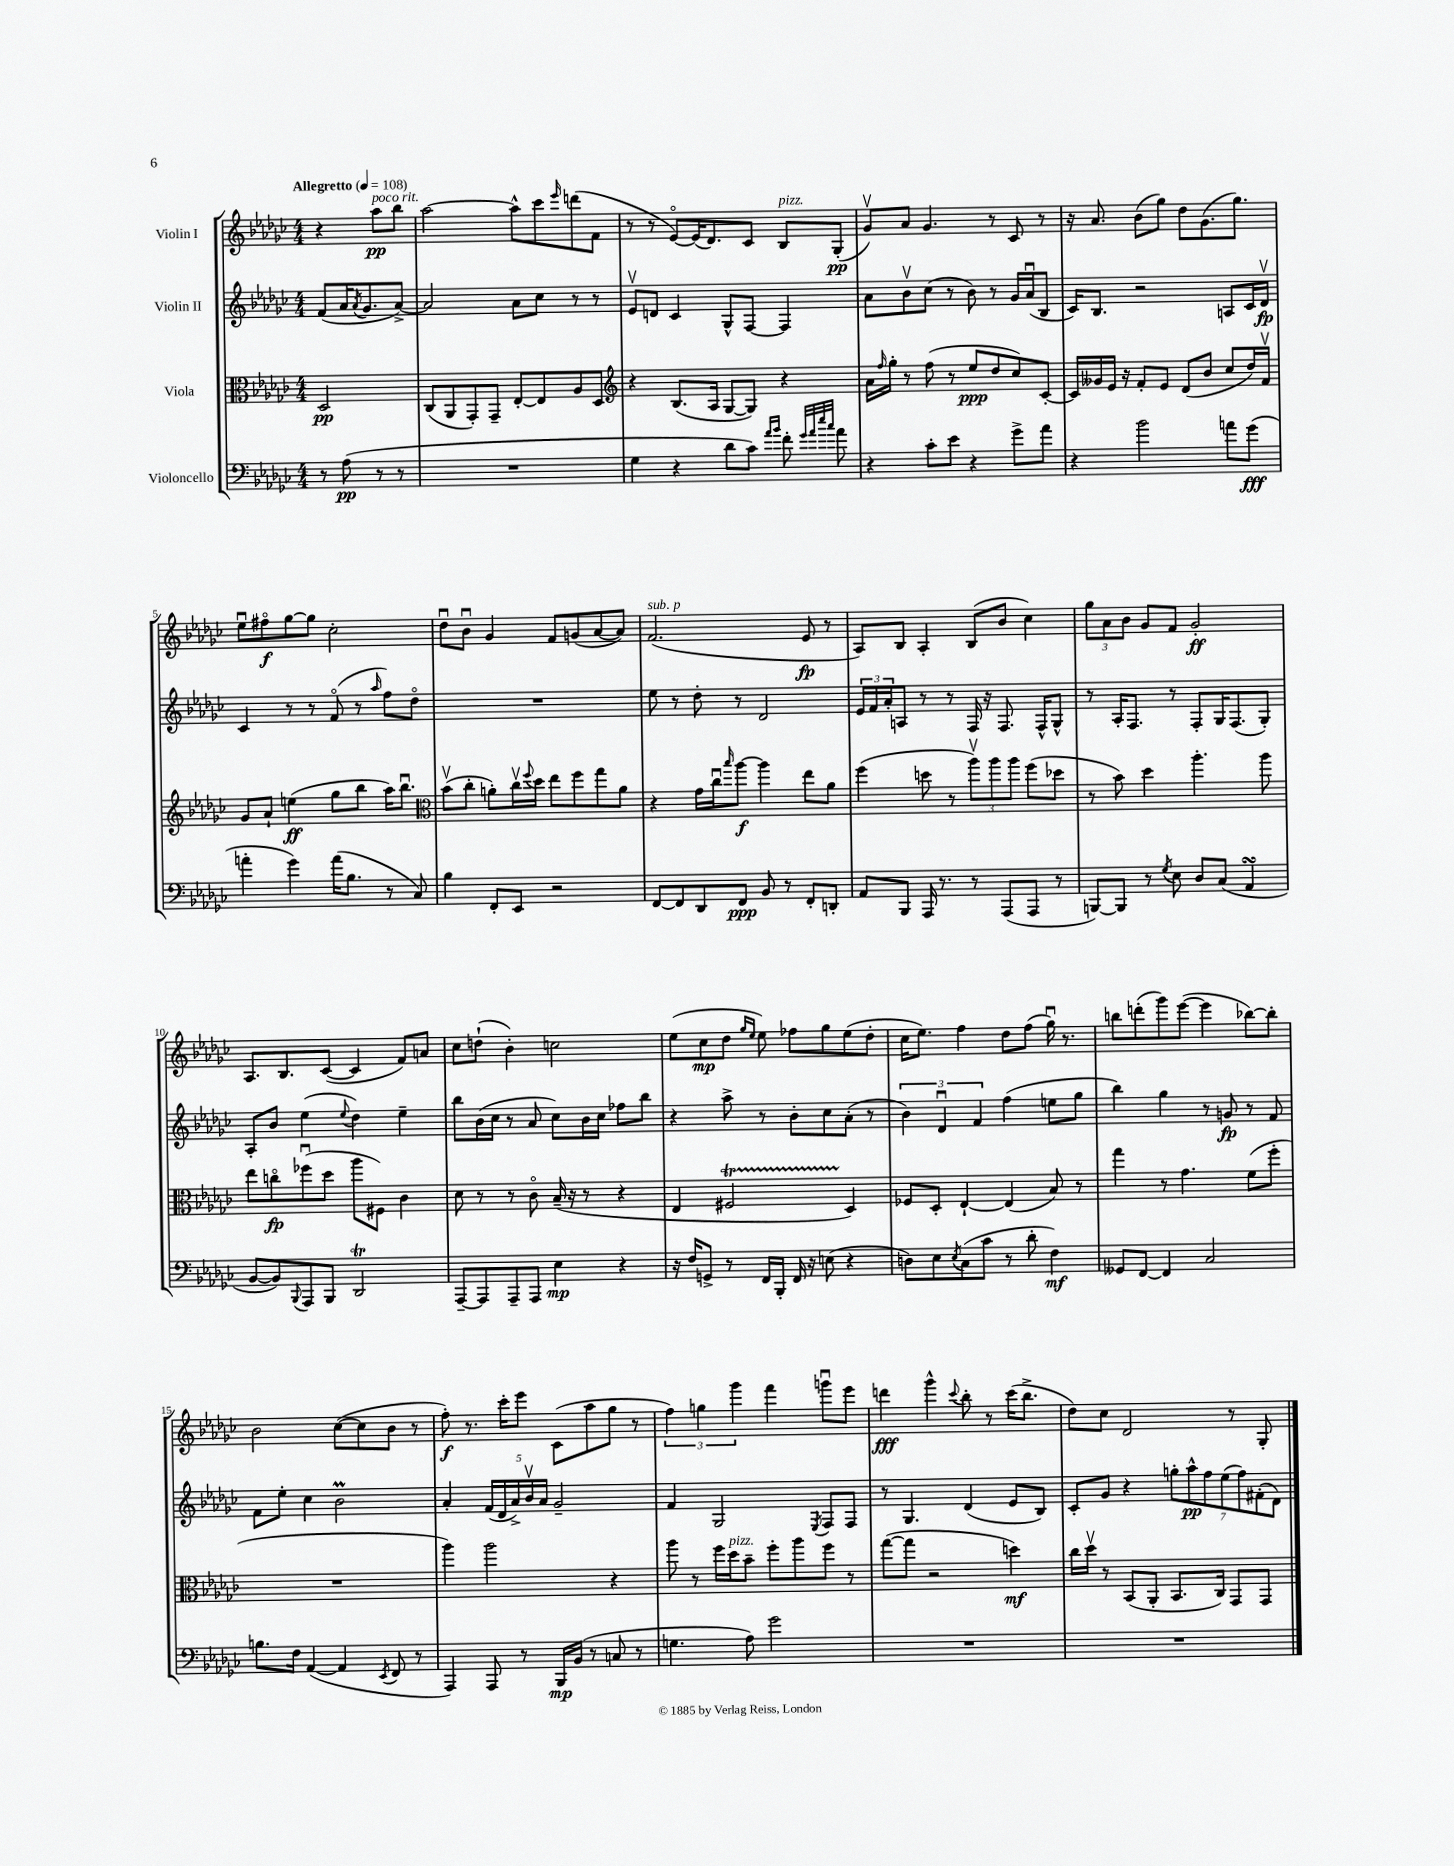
<<
\new StaffGroup <<
\new Staff = "s0" \with { instrumentName = "Violin I" } {
    \clef treble \key ges \major \numericTimeSignature \time 4/4 \partial 2 \tempo "Allegretto" 4 = 108
    r4 aes''8\pp^\markup { \italic "poco rit." } bes''8 |
    aes''2~ aes''8-^ ces'''8 \grace { ees'''16 } d'''8( f'8 |
    r8 r8 ees'8~\flageolet) ees'16( des'8.) ces'8 bes8^\markup { \italic "pizz." } ges8-.\pp( |
    ges'8\upbow) aes'8 ges'4. r8 ces'8 r8 |
    r16 aes'8. bes'8( ges''8) des''8 ges'8.( ges''8.) |
    ees''8\downbow fis''8\flageolet\f ges''8~ ges''8 ces''2-. |
    des''8\downbow bes'8\downbow ges'4 f'8 g'8( aes'8~ aes'8) |
    f'2.^\markup { \italic "sub. p" }( ees'8\fp r8 |
    aes8) bes8 aes4-. bes8( bes'8 ces''4) |
    \tuplet 3/2 { ges''8 aes'8 bes'8 } ges'8 f'8 ges'2-.\ff |
    aes8. bes8. ces'8~( ces'4 f'8) a'8 |
    ces''8 d''8-!( bes'4-.) c''2 |
    ees''8( ces''8\mp des''8 \grace { ges''16 ees''16 } ees''8) fes''8 ges''8 ees''8( des''8-. |
    ces''16 ees''8.) f''4 des''8 f''8( ges''16\downbow) r8. |
    b''8 d'''8-.( ges'''8) ees'''8~( ees'''4 bes''8~) bes''8-. |
    bes'2 ces''8~( ces''8 bes'8 r8 |
    f''8-.\f) r8. ces'''16-. ees'''8 ces'8( aes''8 ges''8 r8 |
    \tuplet 3/2 { f''4) g''4 ges'''4 } f'''4 g'''8\downbow ees'''8 |
    d'''4\fff ges'''4-^ \appoggiatura { ces'''8 } bes''8-. r8 ces'''16( bes''8.-> |
    des''8) ces''8 des'2 r8 ges8-. \bar "|." |
}
\new Staff = "s1" \with { instrumentName = "Violin II" } {
    \clef treble \key ges \major \numericTimeSignature \time 4/4 \partial 2
    f'8( aes'16 \acciaccatura { aes'8 } ges'8. aes'8~->) |
    aes'2 aes'8 ces''8 r8 r8 |
    ees'8\upbow d'8 ces'4 ges8-^ f8~ f4 |
    aes'8 bes'8\upbow ces''8( r8 bes'8) r8 ges'16 aes'16\downbow( bes8 |
    ces'16) bes8. r2 a8 ces'16 des'16\upbow\fp |
    ces'4 r8 r8 f'8\flageolet( r8 \grace { aes''16 } f''8) des''8\flageolet |
    R1 |
    ees''8 r8 des''8-. r8 des'2 |
    \tuplet 3/2 { ees'16 f'16 aes'16-. } a8 r8 r8 f16 r16 f8. f16-^ ges8-^ |
    r8 aes16-. f8. r8 f8-. ges16 f8.( ges8-.) |
    aes8-. bes'8 ees''4( \appoggiatura { ees''8 } des''4) ees''4-- |
    bes''8 bes'16( ces''16 r8 aes'8 ces''8) bes'16 ces''16 fes''8 bes''8 |
    r4 aes''8-> r8 bes'8-. ces''8 aes'8-.( r8 |
    \tuplet 3/2 { bes'4) des'4\downbow f'4 } f''4( e''8 ges''8 |
    bes''4) ges''4 r8 g'8\fp r8 f'8 |
    f'8 ees''8-. ces''4 bes'2\prall |
    aes'4-. \tuplet 5/4 { f'16( des'16 aes'16->) bes'16\upbow aes'16 } ges'2-- |
    f'4 ges2 \acciaccatura { ees8 } f8 f8 |
    r8 ges4. des'4( ees'8 bes8) |
    ces'8-. ges'8 r4 \tuplet 7/4 { g''8-. aes''8-^\pp f''8 ees''8( f''8) fis'8-.( des'8) } \bar "|." |
}
\new Staff = "s2" \with { instrumentName = "Viola" } {
    \clef alto \key ges \major \numericTimeSignature \time 4/4 \partial 2
    des2\pp |
    ces8( aes,8 ges,8-.) ges,8-- ees8~-. ees8 aes8 des8 |
    \clef treble r4 bes8.( aes16 ges8~ ges8) r4 |
    aes'16 \grace { f''16 } ges''16-. r8 f''8( r8 ees''8\ppp des''8 ces''8) ces'8~-. |
    ces'16 geses'16 ees'16 r16 f'8-. ees'8 des'8( bes'8 ces''8 des''16) f'16\upbow |
    ges'8 aes'8-! e''4\ff( ges''8 bes''8 aes''16) bes''8.\downbow |
    \clef alto bes'8\upbow( ces''8-. a'8-.) ces''16\upbow \appoggiatura { f''8 } des''16 ees''8 f''8 ges''8 a'8 |
    r4 ges'16 ces''16\downbow \grace { bes''16 } aes''8~\f aes''4 ees''8 aes'8 |
    f''4( d''8 r8 \tuplet 3/2 { aes''8\upbow) aes''8 aes''8 } f''8( des''8 |
    r8 bes'8) des''4 aes''4.-. aes''8 |
    ees''8 c''8\flageolet\fp fes''8\downbow( des''8 aes''8 fis8) ces'4 |
    des'8 r8 r8 ces'8\flageolet bes16--( r16 r8 r4 |
    ees4 fis2\startTrillSpan des4\stopTrillSpan) |
    fes8 des8-. ees4~-! ees4( bes8) r8 |
    ges''4 r8 ges'4. f'8( f''8-. |
    R1 |
    aes''4) aes''2 r4 |
    aes''8 r8 f''16 des''16^\markup { \italic "pizz." } bes'8-- f''8-. aes''8 f''8 r8 |
    ges''8~( ges''8 r2 d''4\mf) |
    ces''16 des''16\upbow r8 bes,8( aes,8-. bes,8. ces16) ges,8 ges,8 \bar "|." |
}
\new Staff = "s3" \with { instrumentName = "Violoncello" } {
    \clef bass \key ges \major \numericTimeSignature \time 4/4 \partial 2
    r8 aes8\pp( r8 r8 |
    R1 |
    ges4 r4 des'8 ces'8) \grace { aes'16 bes'16 } f'8-. \grace { ges'32 aes'32 ees''32 ces''32 } aes'8 |
    r4 ces'8-. ees'8 r4 ges'8-> aes'8 |
    r4 bes'2 a'8 ges'8\fff( |
    a'4-. ges'4) a'16( bes8. r8 ces8) |
    bes4 f,8-. ees,8 r2 |
    f,8~ f,8 des,8 f,8\ppp bes,8 r8 f,8-. d,8-. |
    aes,8 bes,,8 aes,,16 r8. r8 aes,,8( aes,,8 r8 |
    b,,8~) b,,8 r8 \acciaccatura { ges8 } ees8 des8 ces8( aes,4\turn |
    bes,8~ bes,8) \appoggiatura { bes,,8 } aes,,8 bes,,8 des,2\trill |
    aes,,8~-- aes,,8 aes,,8-- aes,,8 ees4\mp r4 |
    r16 f16 g,8-> r8 f,16 bes,,16-. f,16 r16 e8( r4 |
    d8) ees8 \acciaccatura { ees8 } ces8( ces'8 r8 des'8-. f4\mf) |
    geses,8 f,8~ f,4 ces2 |
    b8. f16 aes,4~( aes,4 \acciaccatura { ees,8 } f,8 r8 |
    aes,,4) aes,,8 r8 bes,,16\mp bes,16( r8 c8 r8 |
    g4. aes8) ges'2 |
    R1 |
    R1 \bar "|." |
}
>>
>>
